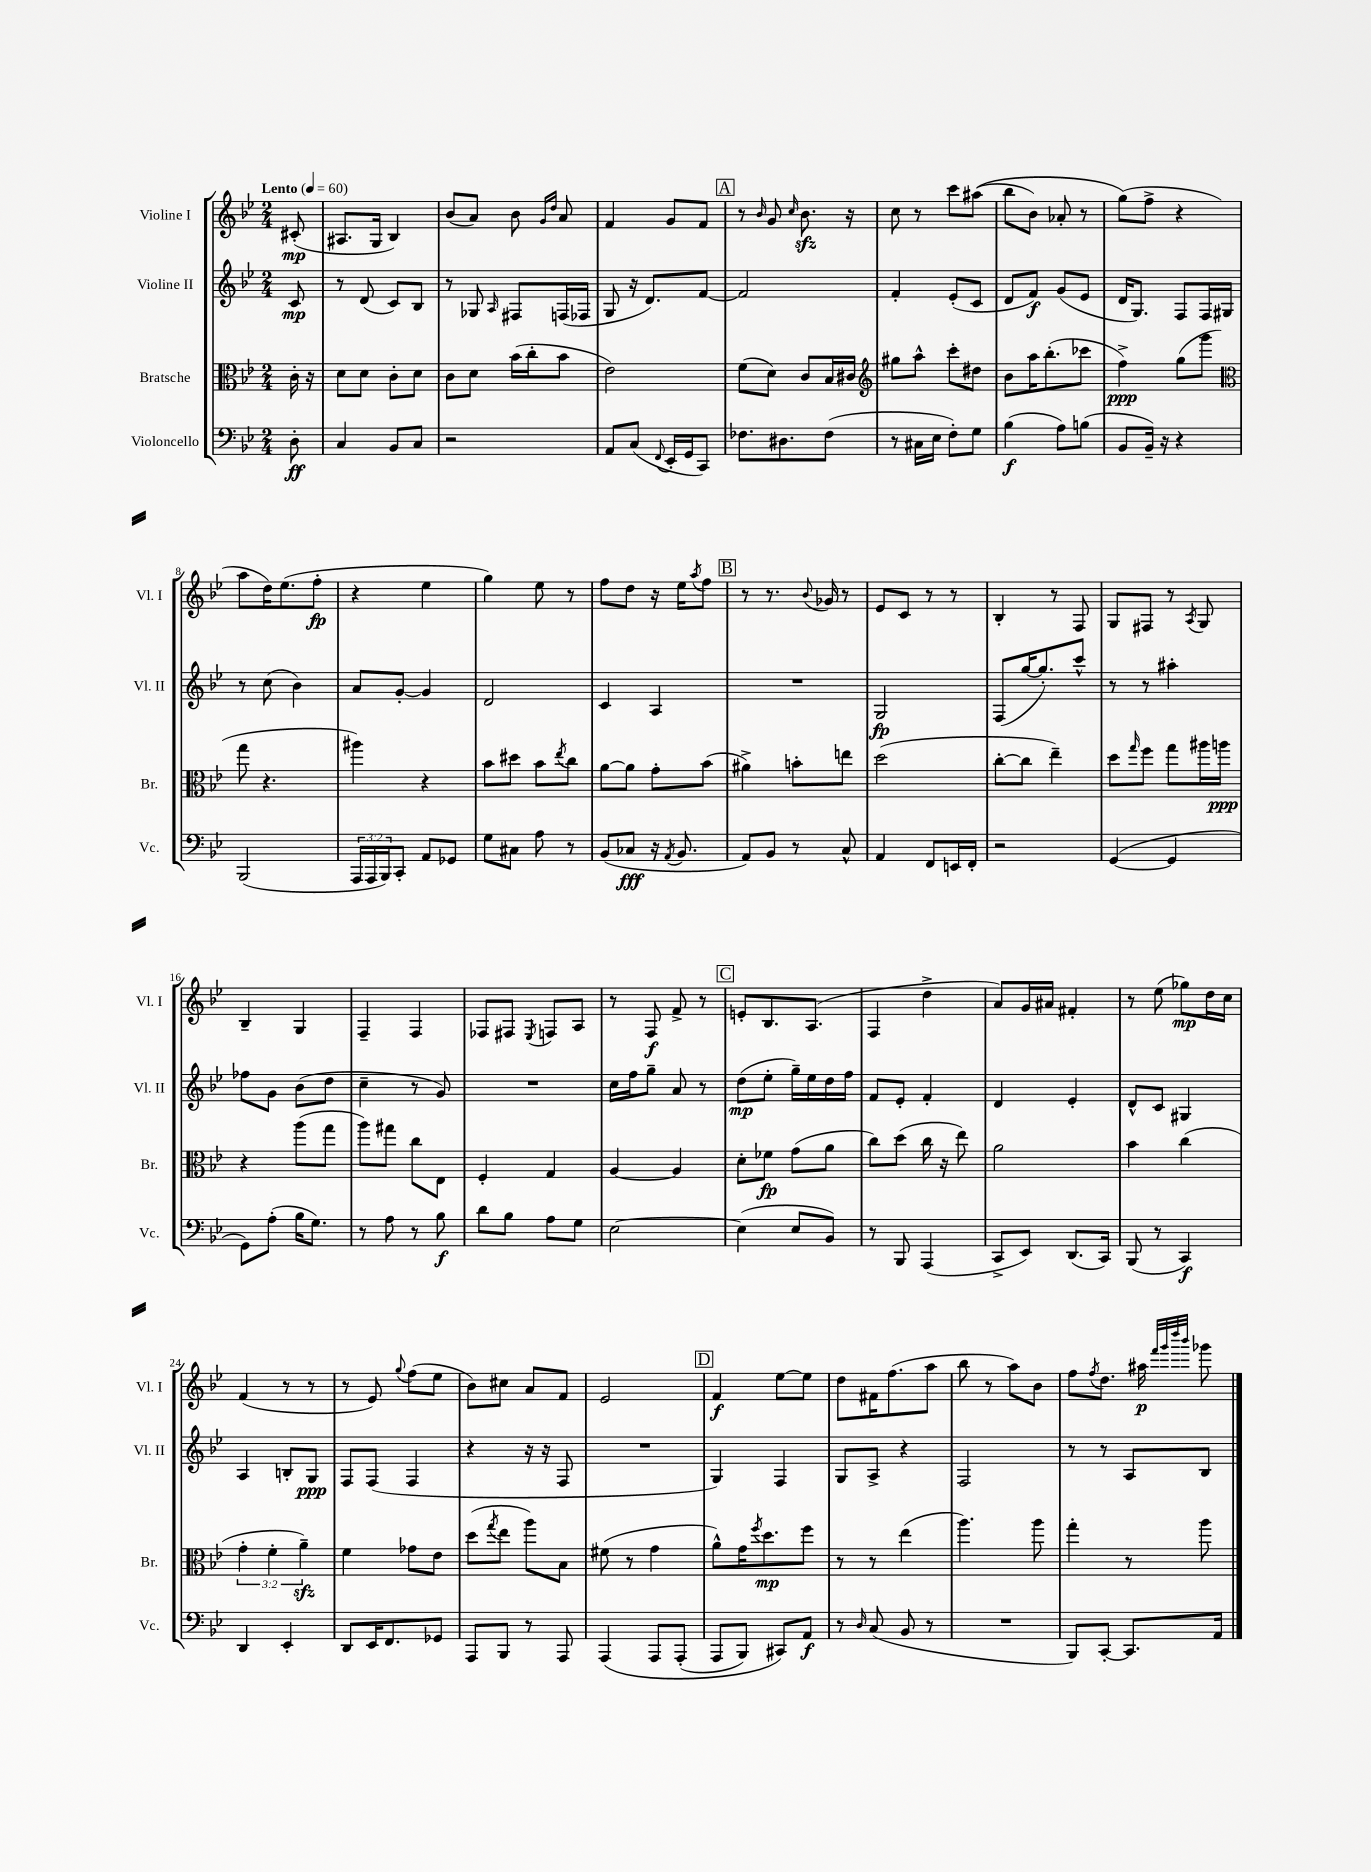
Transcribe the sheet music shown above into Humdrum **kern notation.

**kern	**kern	**kern	**kern
*staff4	*staff3	*staff2	*staff1
*clefF4	*clefC3	*clefG2	*clefG2
*k[b-e-]	*k[b-e-]	*k[b-e-]	*k[b-e-]
*M2/4	*M2/4	*M2/4	*M2/4
*MM60	*MM60	*MM60	*MM60
8D'	16c'	8c	(8c#'
.	16r	.	.
=	=	=	=
4C	8d	8r	8.A#
.	8d	(8d	.
.	.	.	16G
8BB-	8c'	8c)	4B-)
8C	8d	8B-	.
=	=	=	=
2r	8c	8r	(8b-
.	8d	8G-	8a)
.	.	16qqA	.
.	(16b-	8F#	8b-
.	16cc'	.	.
.	.	.	16qqg
.	.	.	16qqdd
.	8b-	(16F	8a
.	.	16F-	.
=	=	=	=
8AA	2e-)	8G	4f
(8C	.	16r	.
.	.	8.d)	.
8qqFF	.	.	.
16EE-'	.	.	8g
16GG	.	.	.
8CC)	.	[8f	8f
=	=	=	=
8.F-	(8f	2f]	8r
.	.	.	16qqb-
.	8d)	.	8g
8.D#	.	.	.
.	.	.	16qqcc
.	8c	.	8.b-
(8F-	16B-	.	.
.	16c#	.	16r
=	=	=	=
*	*clefG2	*	*
8r	8gg#	4f'	8cc
16C#	8aa^^	.	8r
16E-	.	.	.
8F')	8ccc'	(8e-'	8ccc
8G	8dd#	8c	&((8aa#
=	=	=	=
(4B-	8b-	8d	8bb-
.	16aa	8f)	8b-)
.	(8.bb-'	.	.
8A)	.	(8g	8a-'
(8B	8ccc-	8e-	8r
=	=	=	=
8BB-	4ff^)	16d	(8gg&)
.	.	8.G)	.
16BB-~)	.	.	8ff^
16r	.	.	.
4r	(8gg	8F	4r
.	8ggg	16F	.
.	.	16G#	.
=	=	=	=
*	*clefC3	*	*
(2BBB-	8gg	8r	8aa
.	4.r	(8cc	16dd)
.	.	.	(8.ee-
.	.	4b-)	.
.	.	.	8ff'
=	=	=	=
24AAA	4aa#)	8a	4r
24AAA	.	.	.
24BBB-)	.	.	.
8CC'	.	[8g'	.
8AA	4r	4g]	4ee-
8GG-	.	.	.
=	=	=	=
8G	8b-	2d	4gg)
8C#	8dd#	.	.
8A	8b-	.	8ee-
.	8qee-	.	.
8r	8cc	.	8r
=	=	=	=
(8BB-	[8a	4c	8ff
8C-	8a]	.	8dd
16r	8g'	4A	16r
8qAA	.	.	.
8.BB-	.	.	16ee-
.	.	.	8qaa
.	(8b-	.	8ff
=	=	=	=
8AA)	4a#^)	2r	8r
8BB-	.	.	8.r
8r	8b'	.	.
.	.	.	8qqb-
.	.	.	16g-
8C^^	8ee	.	8r
=	=	=	=
4AA	(2dd	2G	8e-
.	.	.	8c
8FF	.	.	8r
16EE	.	.	8r
16FF'	.	.	.
=	=	=	=
2r	[8cc'	(8F	4B-'
.	8cc]	[16gg	.
.	.	8.gg'])	.
.	4ee-~)	.	8r
.	.	8ccc^^	8F
=	=	=	=
([4GG	8dd	8r	8G
.	16qqgg	.	.
.	8ff	8r	8F#
4GG]	8gg	4aa#'	8r
.	.	.	8qA
.	16aa#	.	8G
.	16aa	.	.
=	=	=	=
8GG)	4r	8ff-	4B-~
(8A'	.	8g	.
16B-	(8aa	(8b-	4G
8.G)	.	.	.
.	8gg	8dd	.
=	=	=	=
8r	8aa)	4cc~	4F~
8A	8gg#	.	.
8r	8cc	8r	4F
8B-	8E-	8g)	.
=	=	=	=
8d	4F'	2r	8F-
8B-	.	.	8F#
.	.	.	8qE-
8A	4G	.	8F
8G	.	.	8A
=	=	=	=
[2E-	[4A	16cc	8r
.	.	16ff	.
.	.	8gg~	8F
.	4A]	8a	8f^
.	.	8r	8r
=	=	=	=
(4E-]	8d'	(8dd	8e'
.	8f-	8ee-'	8.B-
8E-	(8g	16gg~)	.
.	.	16ee-	(8.A
8BB-)	8a	16dd	.
.	.	16ff	.
=	=	=	=
8r	8cc)	8f	4F
8BBB-	(8dd	8e-'	.
(4AAA	16cc	4f'	4dd^
.	16r	.	.
.	8ee-)	.	.
=	=	=	=
8CC^	2a	4d	8a)
8EE-)	.	.	16g
.	.	.	16a#
(8.DD	.	4e-'	4f#'
16CC)	.	.	.
=	=	=	=
(8BBB-	4b-	8d^^	8r
8r	.	8c	(8ee-
4CC)	(4cc	4G#	8gg-)
.	.	.	16dd
.	.	.	16cc
=	=	=	=
4DD	6g'	4A	(4f
.	6f'	.	.
4EE-'	.	8B'	8r
.	6a~)	.	.
.	.	8G	8r
=	=	=	=
8DD	4f	8F	8r
16EE-	.	(8F	8e-)
8.FF	.	.	.
.	.	.	8qqgg
.	8g-	4F	(8ff
8GG-	8e-	.	8ee-
=	=	=	=
8AAA	(8dd	4r	8b-)
.	8qgg	.	.
8BBB-	8ee-	.	8cc#
8r	8aa)	16r	8a
.	.	16r	.
8AAA	8B-	8F	8f
=	=	=	=
&(4AAA	(8f#	2r	2e-
.	8r	.	.
8AAA	4g	.	.
(8AAA'	.	.	.
=	=	=	=
8AAA	8a^^)	4G)	4f
8BBB-)	16g	.	.
.	8qff	.	.
.	8.dd	.	.
8CC#&)	.	4F	[8ee-
8AA	8ff	.	8ee-]
=	=	=	=
8r	8r	8G	8dd
16qqD	.	.	.
(8C	8r	8A^	16f#
.	.	.	(8.ff
8BB-	(4ee-	4r	.
8r	.	.	8aa
=	=	=	=
2r	4.aa)	2F	8bb-
.	.	.	8r
.	.	.	8aa)
.	8aa	.	8b-
=	=	=	=
8BBB-)	4gg'	8r	8ff
.	.	.	8qff
[8CC'	.	8r	8.dd
8.CC]	8r	8A	.
.	.	.	16aa#
.	.	.	32qqfff
.	.	.	32qqggg
.	.	.	32qqdddd
.	.	.	32qqbbb-
.	8aa	8B-	8ggg-
16AA	.	.	.
==	==	==	==
*-	*-	*-	*-
